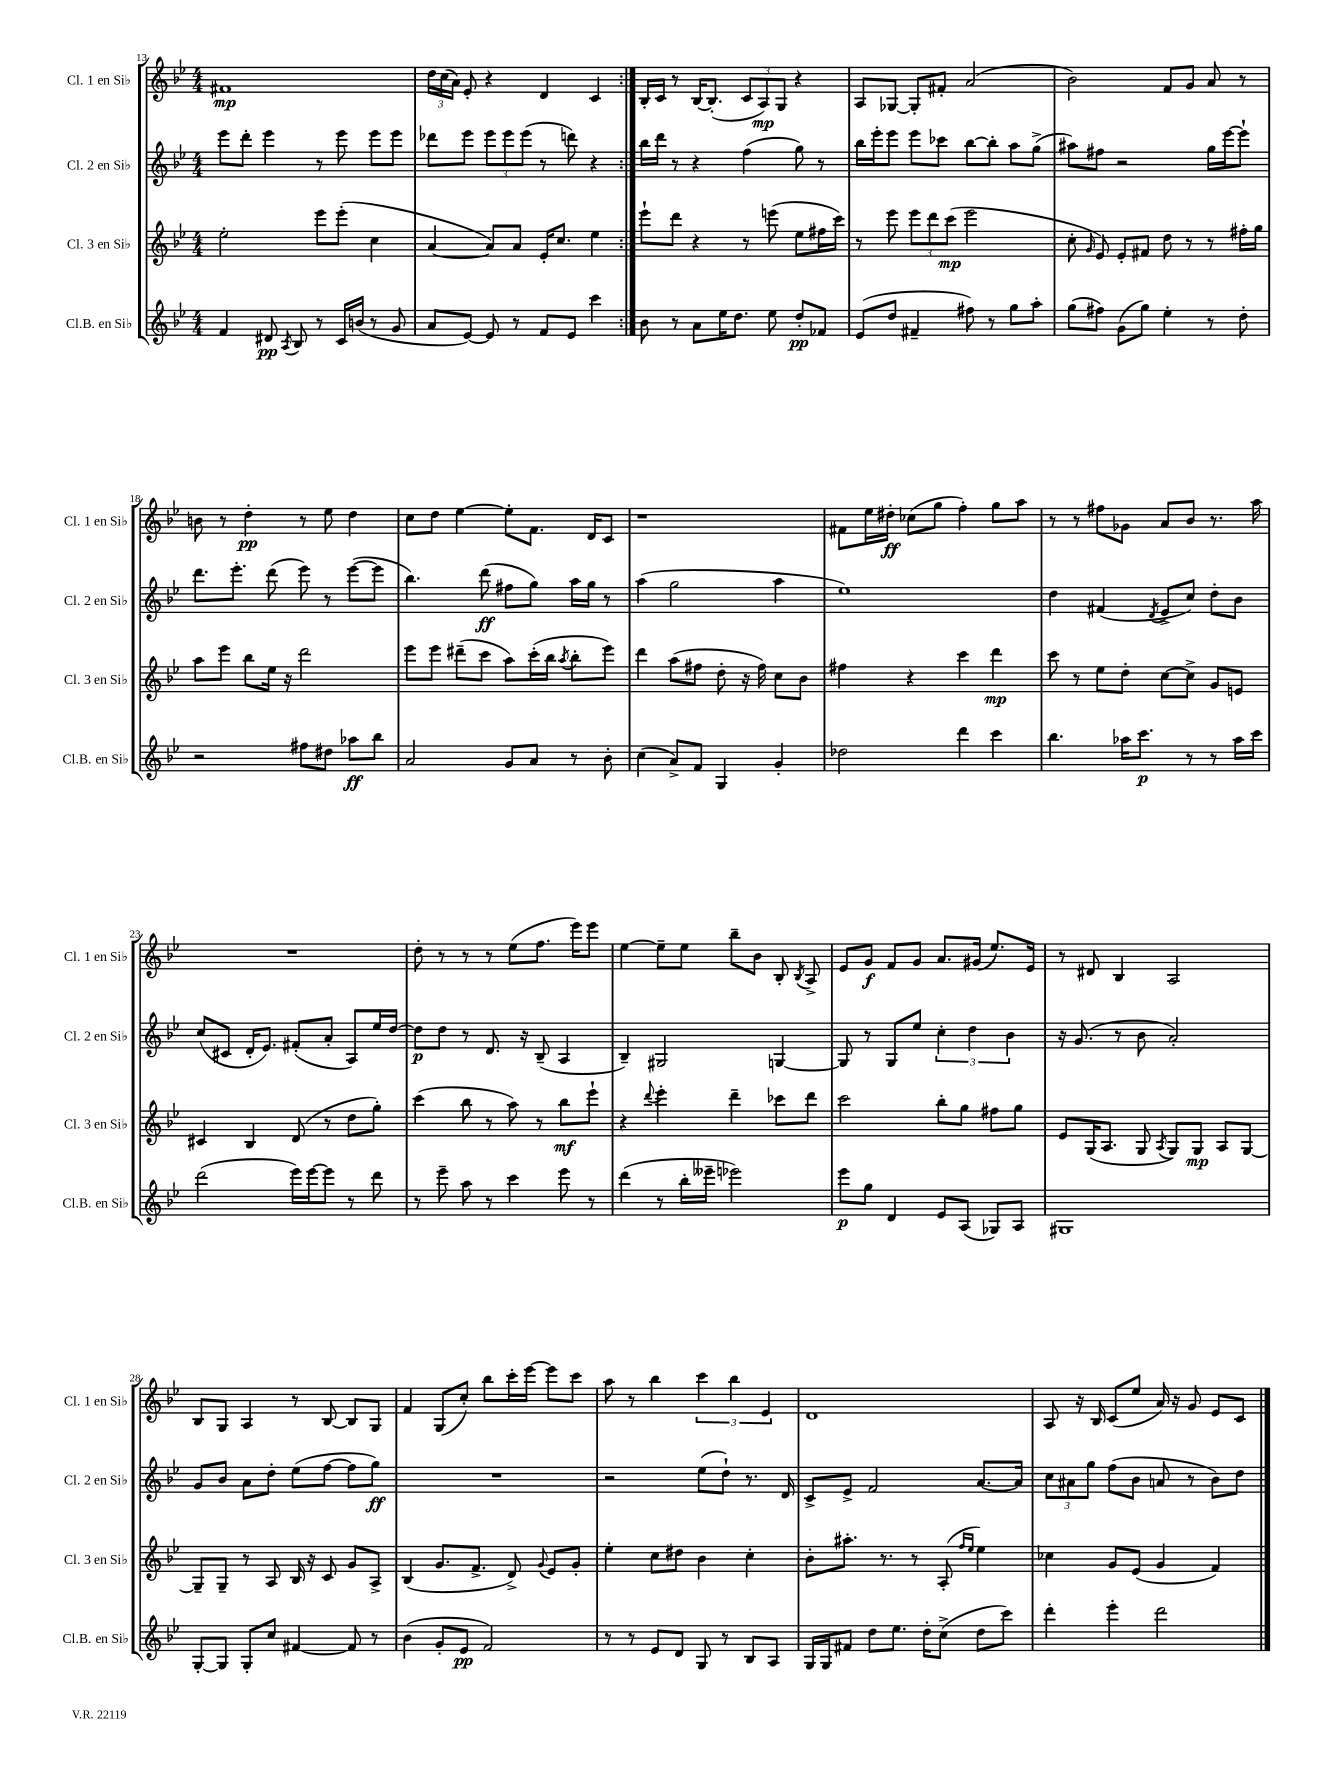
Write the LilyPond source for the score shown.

<<
\new StaffGroup <<
\new Staff = "s0" \with { instrumentName = "Cl. 1 en Sib" shortInstrumentName = "Cl. 1 en Sib" } {
    \clef treble \key bes \major \numericTimeSignature \time 4/4
    \autoBeamOff \repeat volta 2 { fis'1\mp |
    \tuplet 3/2 { d''16[ c''16( a'16]) } ees'8-. r4 d'4 c'4 | }
    bes16[-. c'16] r8 bes16[~ bes8.]-.( \tuplet 3/2 { c'8[ a8\mp) g8] } r4 |
    a8[ ges8]~ ges8[-. fis'8]-. a'2( |
    bes'2) f'8[ g'8] a'8 r8 |
    b'8 r8 d''4-.\pp r8 ees''8 d''4 |
    c''8[ d''8] ees''4~ ees''8[-. f'8.] d'16[ c'8] |
    r1 |
    fis'8[ ees''16 dis''16]-.\ff ces''8[( g''8] f''4-.) g''8[ a''8] |
    r8 r8 fis''8[ ges'8] a'8[ bes'8] r8. a''16 |
    R1 |
    d''8-. r8 r8 r8 ees''8[( f''8.] ees'''16[) ees'''8] |
    ees''4~ ees''8[-- ees''8] bes''8[-- bes'8] bes8-. \acciaccatura { bes8 } a8-> |
    ees'8[ g'8]\f f'8[ g'8] a'8.[ gis'16]( ees''8.[) ees'16] |
    r8 dis'8 bes4 a2 |
    bes8[ g8] a4 r8 bes8~ bes8[ g8] |
    f'4 g8[( c''8]-.) bes''8[ c'''16-. ees'''16]~ ees'''8[ c'''8] |
    a''8 r8 bes''4 \tuplet 3/2 { c'''4 bes''4 ees'4 } |
    d'1 |
    a8 r16 bes16 c'8[( ees''8] a'16) r16 g'8 ees'8[ c'8] \bar "|." |
}
\new Staff = "s1" \with { instrumentName = "Cl. 2 en Sib" shortInstrumentName = "Cl. 2 en Sib" } {
    \clef treble \key bes \major \numericTimeSignature \time 4/4
    \autoBeamOff \repeat volta 2 { ees'''8[ d'''8]-. ees'''4 r8 ees'''8 ees'''8[ ees'''8] |
    des'''8[ ees'''8] \tuplet 3/2 { ees'''8[ ees'''8 ees'''8]( } r8 d'''8) r4 | }
    bes''16[ d'''16] r8 r4 f''4( g''8) r8 |
    bes''16[ ees'''16-. ees'''8] ees'''8[ ces'''8] bes''8[~ bes''8]-. a''8[ g''8]->( |
    ais''8[) fis''8] r2 g''16[ ees'''16~ ees'''8]-! |
    d'''8.[ ees'''8.]-. d'''8( ees'''8) r8 ees'''8[~( ees'''8] |
    bes''4.) d'''8\ff( fis''8[ g''8]) a''16[ g''16] r8 |
    a''4( g''2 a''4 |
    ees''1) |
    d''4 fis'4( \acciaccatura { d'8 } ees'8[-> c''8]) d''8[-. bes'8] |
    c''8[( cis'8] d'16[-. ees'8.]) fis'8[-.( a'8]-. a8[) ees''16 d''16]~ |
    d''8[\p d''8] r8 d'8. r16 bes8--( a4 |
    bes4--) gis2 g4~ |
    g8 r8 g8[ ees''8] \tuplet 3/2 { c''4-. d''4 bes'4 } |
    r16 g'8.( r8 bes'8 a'2-.) |
    g'8[ bes'8] a'8[ d''8]-. ees''8[( f''8]~ f''8[ g''8]\ff) |
    R1 |
    r2 ees''8[( d''8]-!) r8. d'16 |
    c'8[-> ees'8]-> f'2 a'8.[~ a'16] |
    \tuplet 3/2 { c''8[ ais'8 g''8] } f''8[( bes'8] a'8 r8 bes'8[) d''8] \bar "|." |
}
\new Staff = "s2" \with { instrumentName = "Cl. 3 en Sib" shortInstrumentName = "Cl. 3 en Sib" } {
    \clef treble \key bes \major \numericTimeSignature \time 4/4
    \autoBeamOff \repeat volta 2 { ees''2-. ees'''8[ ees'''8]-.( c''4 |
    a'4~ a'8[) a'8] ees'16[-. c''8.] ees''4 | }
    ees'''8[-! d'''8] r4 r8 e'''8( ees''8[ fis''16 c'''16]) |
    r8 ees'''8 \tuplet 3/2 { ees'''8[ d'''8 c'''8]\mp( } ees'''2 |
    c''8-. \grace { g'16 } ees'8) ees'8[-. fis'8] d''8 r8 r8 fis''16[-. g''16] |
    a''8[ ees'''8] bes''8[ ees''16] r16 d'''2 |
    ees'''8[ ees'''8] dis'''8[--( c'''8] a''8[) c'''16-.( bes''16] \acciaccatura { a''8 } bes''8[-. ees'''8]) |
    d'''4 a''8[( fis''8] d''8-. r16 fis''16) c''8[ bes'8] |
    fis''4 r4 c'''4 d'''4\mp |
    c'''8 r8 ees''8[ d''8]-. c''8[~ c''8]-> g'8[ e'8] |
    cis'4 bes4 d'8( r8 d''8[ g''8]-.) |
    c'''4( bes''8 r8 a''8) r8 bes''8[\mf ees'''8]-! |
    r4 \appoggiatura { d'''8 } ees'''4-. d'''4-- ces'''8[ d'''8] |
    c'''2 bes''8[-. g''8] fis''8[ g''8] |
    ees'8[ g16( a8.] g8 \acciaccatura { a8 } g8[) g8]\mp a8[ g8]~ |
    g8[-- g8]-- r8 a8 bes16 r16 c'8 g'8[ a8]-> |
    bes4( g'8.[ f'8.]-> d'8->) \appoggiatura { g'8 } ees'8[ g'8]-. |
    ees''4-. c''8[ dis''8] bes'4 c''4-. |
    bes'8[-. ais''8.]-. r8. r8 a8-.( \grace { f''16[ ees''16] } ees''4) |
    ces''4 g'8[ ees'8]( g'4 f'4) \bar "|." |
}
\new Staff = "s3" \with { instrumentName = "Cl.B. en Sib" shortInstrumentName = "Cl.B. en Sib" } {
    \clef treble \key bes \major \numericTimeSignature \time 4/4
    \autoBeamOff \repeat volta 2 { f'4 dis'8\pp \acciaccatura { a8 } bes8 r8 c'16[ b'16]( r8 g'8 |
    a'8[ ees'8]~) ees'8 r8 f'8[ ees'8] c'''4 | }
    bes'8 r8 a'8[ ees''16 d''8.] ees''8 d''8[-.\pp fes'8] |
    ees'8[( d''8] fis'4-- fis''8) r8 g''8[ a''8]-. |
    g''8[( fis''8]) g'8[( g''8]) ees''4-. r8 d''8-. |
    r2 fis''8[ dis''8] aes''8[\ff bes''8] |
    a'2 g'8[ a'8] r8 bes'8-. |
    c''4( a'8[->) f'8] g4 g'4-. |
    des''2 d'''4 c'''4 |
    bes''4. aes''16[ c'''8.]\p r8 r8 aes''16[ c'''16] |
    d'''2( ees'''16[) ees'''16~ ees'''8] r8 d'''8 |
    r8 ees'''8-- a''8 r8 c'''4 ees'''8 r8 |
    d'''4( r8 bes''16[-. eeses'''16]-- ees'''2) |
    ees'''8[\p g''8] d'4 ees'8[ a8]( ges8[) a8] |
    gis1 |
    g8[~-. g8] g8[-. c''8] fis'4~ fis'8 r8 |
    bes'4( g'8[-. ees'8]\pp f'2) |
    r8 r8 ees'8[ d'8] g8 r8 bes8[ a8] |
    g16[ g16 fis'8] d''8[ ees''8.] d''16[-. c''8]->( d''8[ c'''8]) |
    d'''4-. ees'''4-. d'''2 \bar "|." |
}
>>
>>
\layout { \context { \Score currentBarNumber = #13 } }
